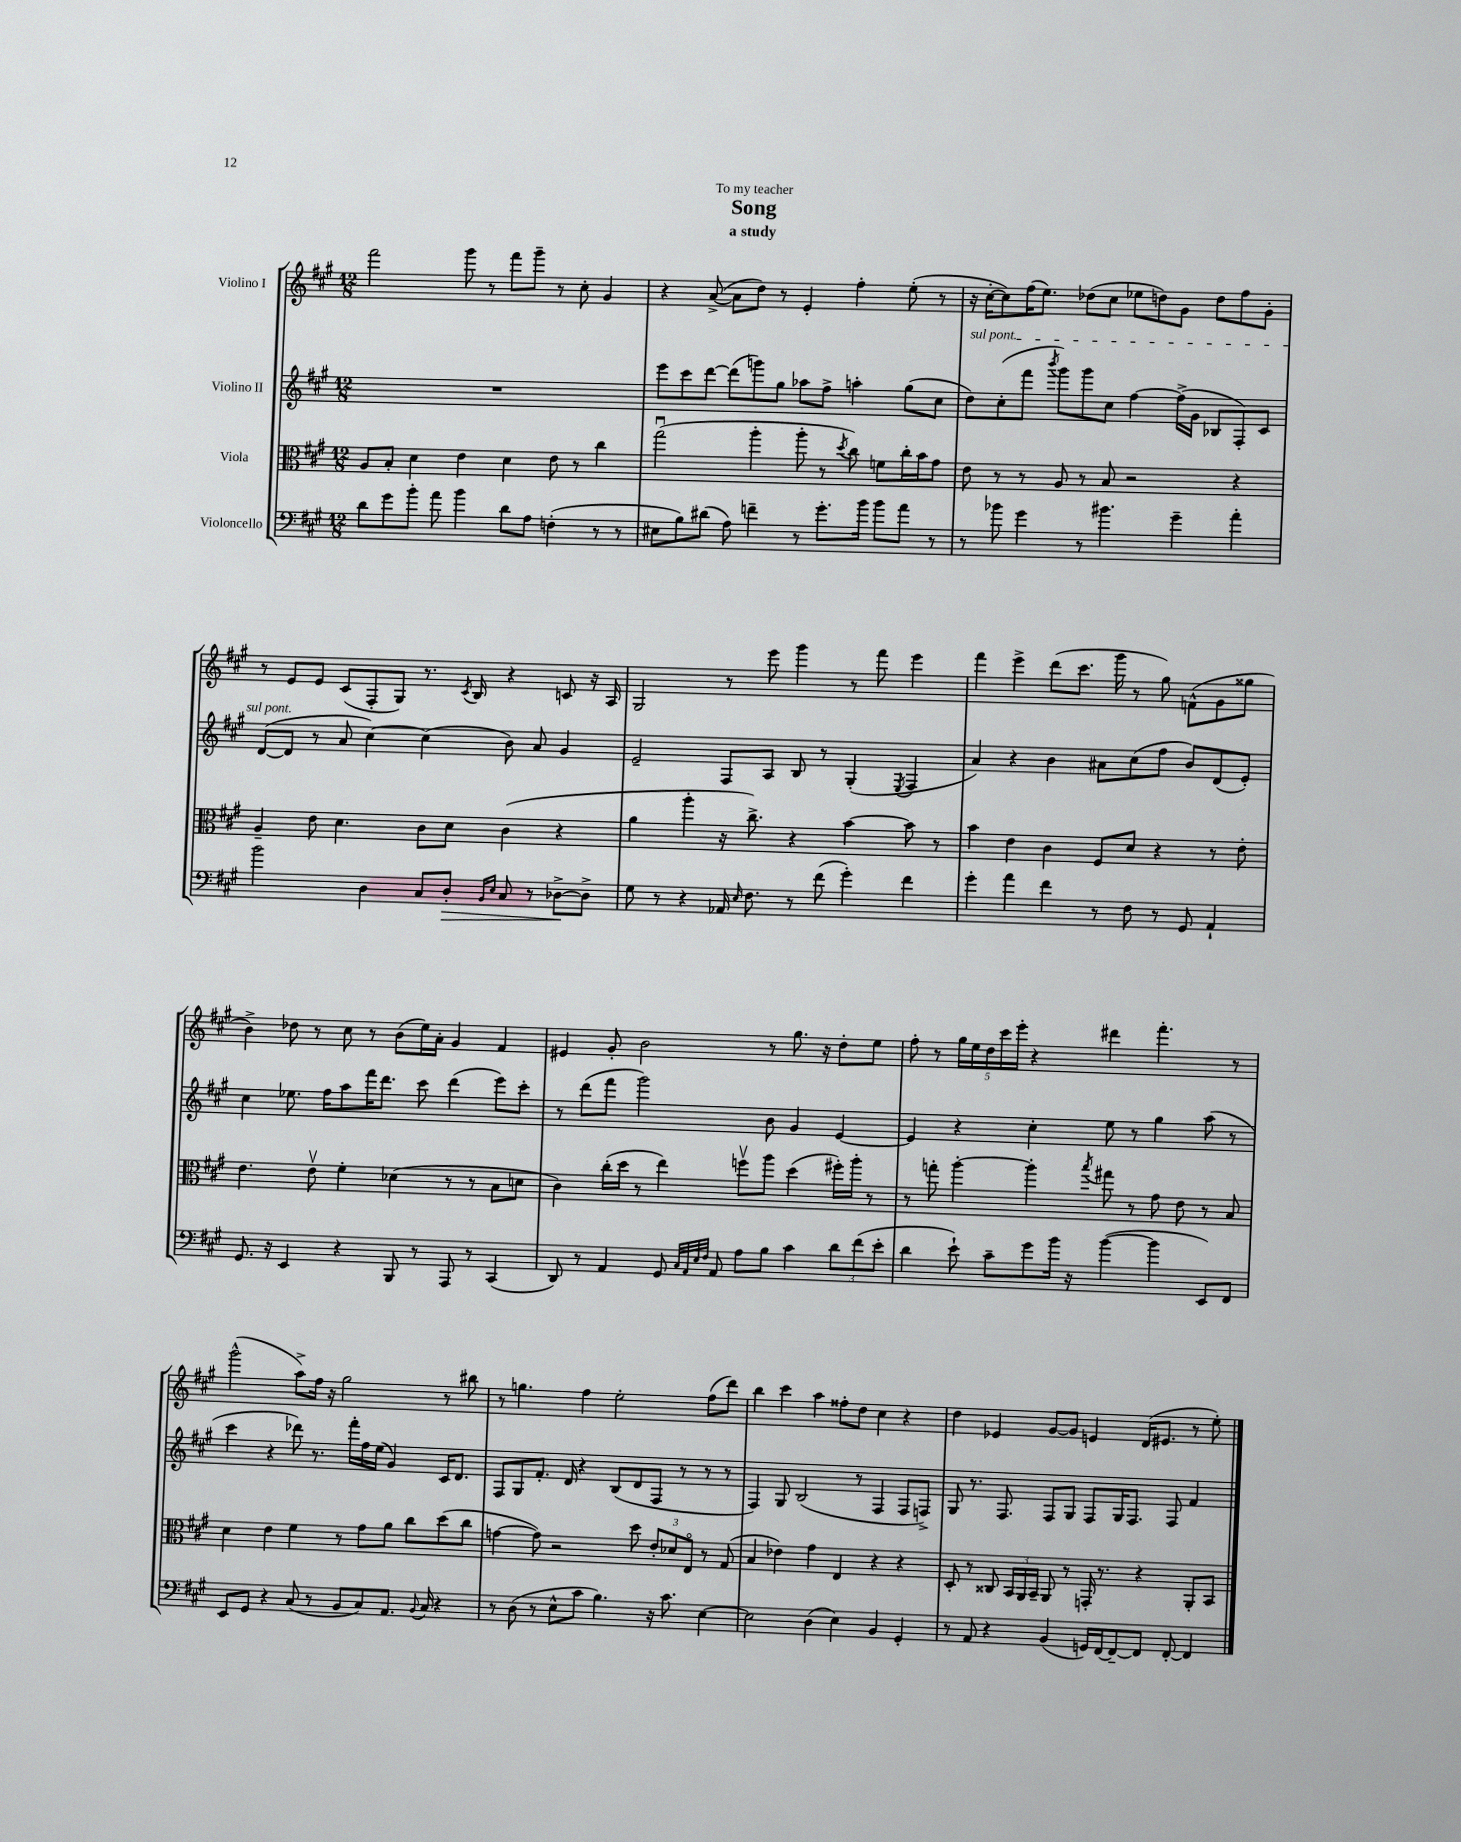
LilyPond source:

\header { title = "Song" subtitle = "a study" dedication = "To my teacher" }
<<
\new StaffGroup <<
\new Staff = "s0" \with { instrumentName = "Violino I" } {
    \clef treble \key a \major \numericTimeSignature \time 12/8
    \autoBeamOff fis'''2 gis'''8 r8 fis'''8[ gis'''8]-- r8 cis''8-. gis'4 |
    r4 a'8~->( a'8[ d''8]) r8 e'4-. fis''4-. e''8-.( r8 |
    r16 cis''16[~-. cis''8) fis''16( e''8.]) des''8[( cis''8] ees''8[ d''8) gis'8] d''8[ fis''8 gis'8]-. |
    r8 e'8[ e'8] cis'8[( fis8-. gis8]) r8. \acciaccatura { cis'8 } b16 r4 c'8 r16 a16 |
    gis2 r8 e'''8 gis'''4 r8 fis'''8 e'''4 |
    fis'''4 e'''4-> d'''8[( cis'''8.] gis'''16 r8 gis''8) f'8[-^( gis'8 gisis''8] |
    b'4->) des''8 r8 cis''8 r8 b'8[( e''16) a'16]-. gis'4 fis'4 |
    eis'4 gis'8-. b'2 r8 gis''8. r16 d''8[-. e''8] |
    fis''8-. r8 \tuplet 5/4 { gis''16[ e''16 d''16 cis'''16 e'''16]-. } r4 dis'''4 fis'''4.-. r8 |
    gis'''2-^( a''8[->) fis''16] r16 gis''2 r8 bis''8 |
    r8 g''4. fis''4 e''2-. fis''8[( d'''8]) |
    b''4 cis'''4 a''4 fisis''8[-. d''8] cis''4 r4 |
    d''4 ees'4 gis'8[~ gis'8] e'4 d'16[( eis'8.] r8 e''8-.) \bar "|." |
}
\new Staff = "s1" \with { instrumentName = "Violino II" } {
    \clef treble \key a \major \numericTimeSignature \time 12/8
    \autoBeamOff R1. |
    e'''8[ cis'''8 d'''8]~ d'''8[( g'''8) gis''8] aes''8[ fis''8]-> a''4-. gis''8[( cis''8] |
    \once \override TextSpanner.bound-details.left.text = \markup { \italic "sul pont." } d''8[\startTextSpan) cis''8-.( fis'''8] \acciaccatura { b'''8 } gis'''8[) gis'''8 cis''8] fis''4~ fis''16[->( gis'16] bes8[ fis8-.) cis'8] |
    d'8[~( d'8]\stopTextSpan r8 a'8 cis''4~) cis''4( b'8) a'8 gis'4 |
    e'2-- fis8[ a8] b8 r8 gis4-.( \acciaccatura { e8 } fis4 |
    a'4) r4 b'4 ais'8[ cis''8( fis''8] b'8[) d'8( e'8]-.) |
    cis''4 ees''8. fis''16[ a''8 fis'''16 d'''8.] cis'''8 d'''4( e'''8[) cis'''8]-. |
    r8 d'''8[( fis'''8] gis'''2) b'8 gis'4 e'4~ |
    e'4 r4 cis''4-. e''8 r8 gis''4 a''8( r8 |
    cis'''4 r4 des'''8) r8. fis'''16[-. fis''16 e''16]( gis'4) cis'16[ d'8.] |
    fis8[ gis8 fis'8.]-. d'16 r4 b8[( d'8 fis8] r8 r8 r8 |
    fis4) gis8 b2( r8 fis4 fis8[ f8]->) |
    gis8 r8. fis8. fis8[ gis8] fis8[ gis16 fis8.] fis8 fis'4 \bar "|." |
}
\new Staff = "s2" \with { instrumentName = "Viola" } {
    \clef alto \key a \major \numericTimeSignature \time 12/8
    \autoBeamOff a8[ b8]-. d'4 e'4 d'4 e'8 r8 cis''4 |
    gis''2\downbow( a''4-. a''8-. r8 \acciaccatura { d''8 } cis''8) f'8[ cis''16-. b'16 gis'8] |
    e'8 r8 r8 a8 r8 b8 r2 r4 |
    a4-- e'8 d'4. cis'8[ d'8] cis'4( r4 |
    a'4 a''4-. r16 cis''8.->) r4 b'4~ b'8 r8 |
    b'4 e'4 cis'4 fis8[ d'8] r4 r8 e'8-. |
    e'4. e'8\upbow fis'4-. des'4( r8 r8 b8[ d'8] |
    cis'4) cis''16[-.( d''16] r8 e''4) f''8[\upbow a''8] d''4( fis''16[-.) a''16]-. r8 |
    r8 g''8-. a''4~-. a''4-. \acciaccatura { b''8 } gis''8 r8 gis'8 e'8 r8 b8 |
    d'4 e'4 fis'4 r8 gis'8[ a'8] cis''8[ d''8( cis''8] |
    g'4~ g'8) r2 d''8 \tuplet 3/2 { e'8[-. des'8 e8]\flageolet } r8 gis8( |
    b4 ees'4) gis'4 e4 r4 r4 |
    d8-. r8 cisis8 \tuplet 3/2 { b,16[ a,16 b,16]-- } a,8 r8 g,16-. r8. r4 a,8[-. b,8] \bar "|." |
}
\new Staff = "s3" \with { instrumentName = "Violoncello" } {
    \clef bass \key a \major \numericTimeSignature \time 12/8
    \autoBeamOff d'8[ gis'8 b'8]-. a'8 b'4 d'8[ a8] f4-.( r8 r8 |
    eis8[ b8) dis'8]( a8) f'4-- r8 gis'8.[-. b'16] b'8[ a'8] r8 |
    r8 bes'8 gis'4 r8 bis'4. gis'4-- a'4-. |
    b'2 d4 cis8[ d8]-.\> \grace { b,16[ e16] } cis8 r8 des8[~->\! des8]-> |
    gis8 r8 r4 aes,16 \grace { e16 } fis8. r8 fis'8( gis'4-.) fis'4 |
    gis'4-. a'4 fis'4 r8 fis8 r8 gis,8 a,4-! |
    gis,8. r16 e,4 r4 b,,8 r8 a,,8 r8 cis,4( |
    d,8) r8 a,4 gis,8 \grace { cis32[ a,32 e32 fis32] } a,8 a8[ b8] cis'4 \tuplet 3/2 { d'8[ fis'8( e'8]-. } |
    d'4 e'8-!) cis'8[-- gis'8 b'16] r16 b'4~( b'4 e,8[) fis,8] |
    e,8[ gis,8] r4 cis8( r8 b,8[ cis8) a,8.] \appoggiatura { b,8 } cis16 r4 |
    r8 d8( r8 e8[-^ cis'8] b4.) r16 cis'8. e4~ |
    e2 d4( e4) b,4 gis,4-. |
    r8 a,8 r4 b,4( g,16[) fis,16~ fis,8~-- fis,8] fis,8~-. fis,4 \bar "|." |
}
>>
>>
\layout { \context { \Score \remove "Bar_number_engraver" } }
